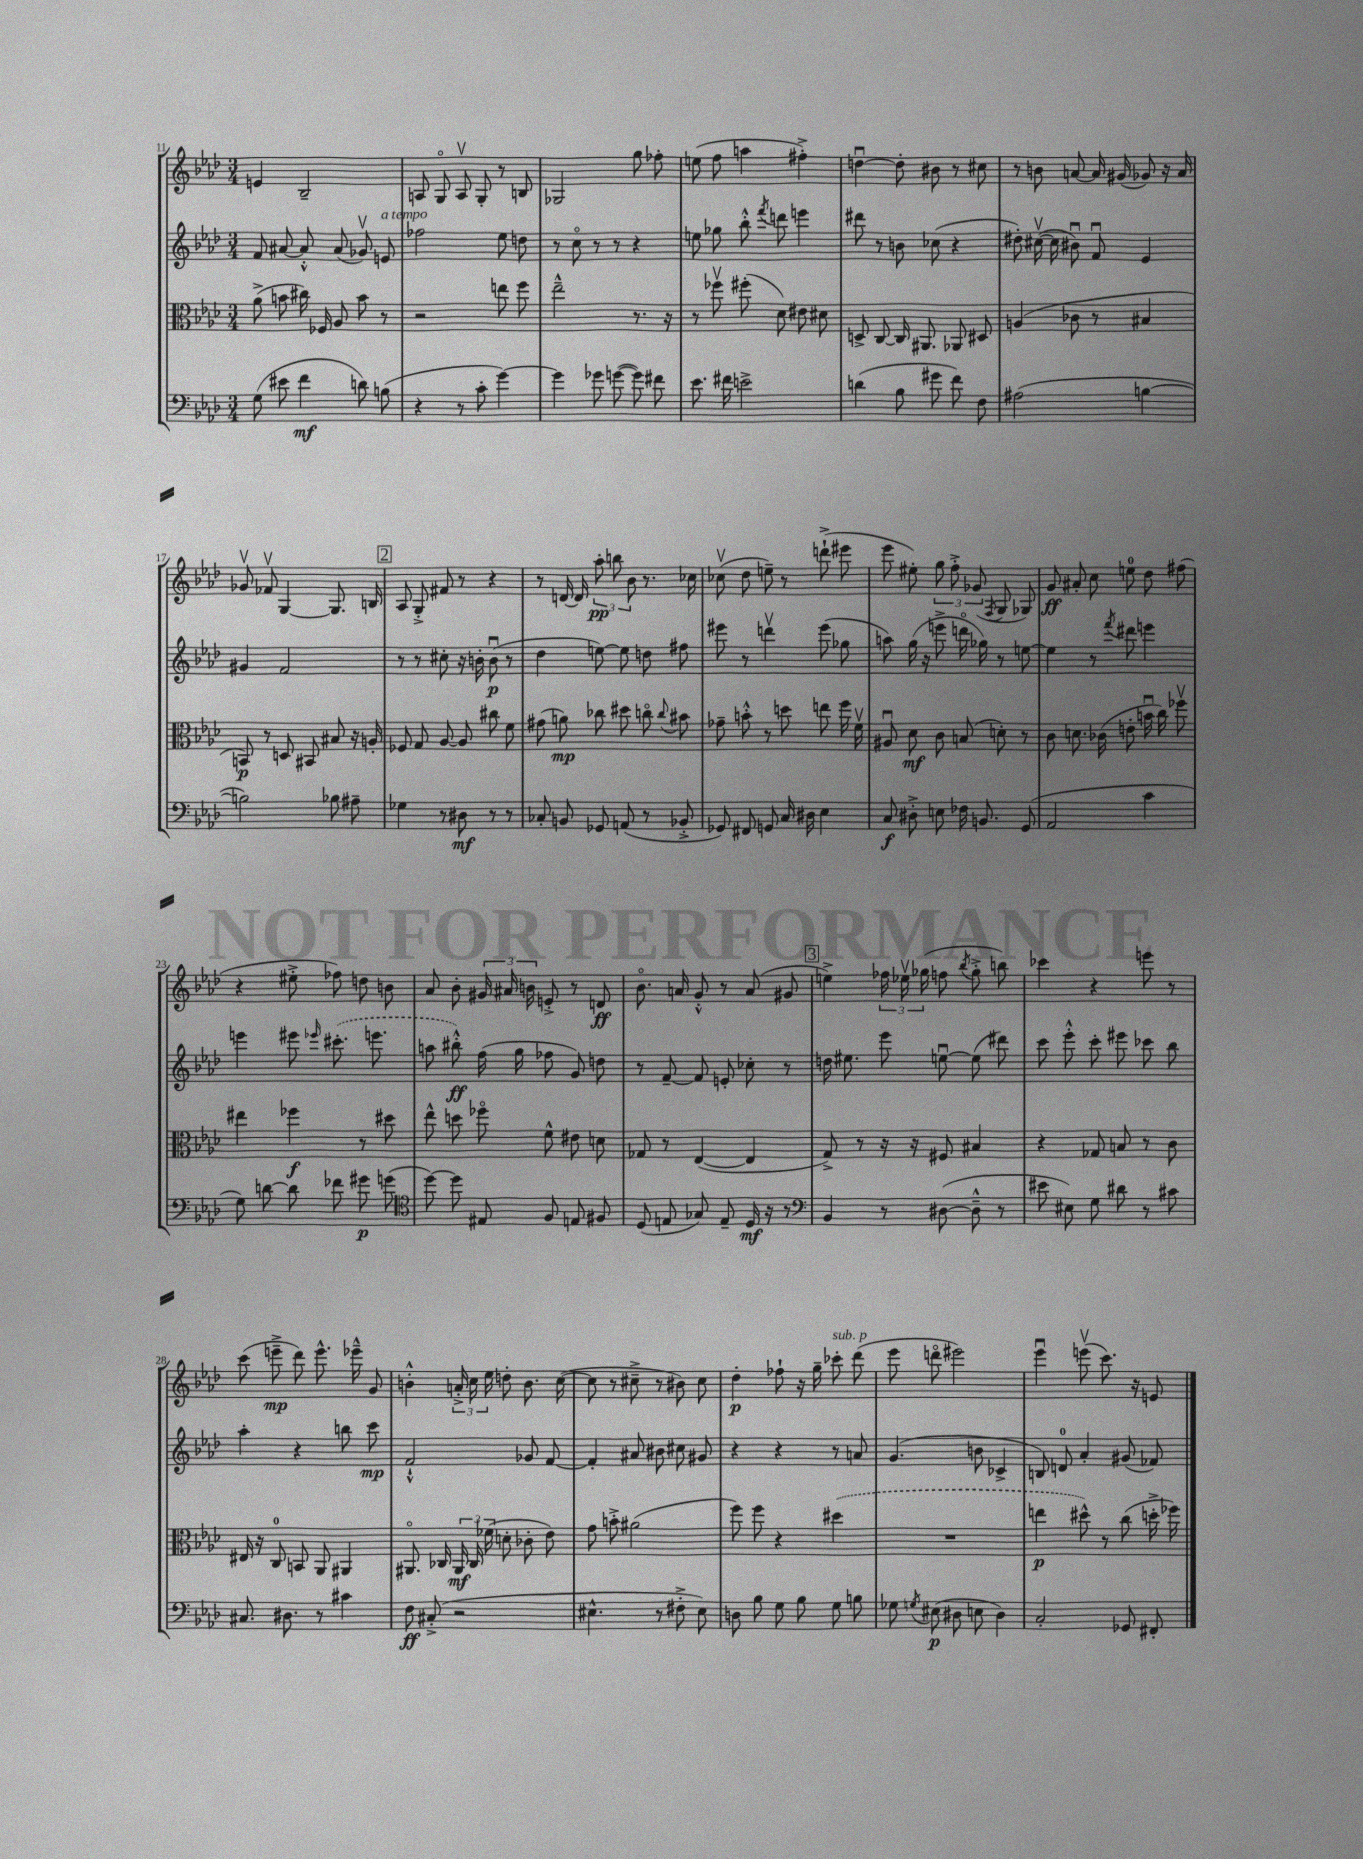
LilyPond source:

<<
\new StaffGroup <<
\new Staff = "s0" {
    \clef treble \key aes \major \numericTimeSignature \time 3/4
    \autoBeamOff e'4 bes2-- |
    a8 g8\flageolet a8\upbow g8-. r8 b8 |
    ges2 g''8 fes''8-. |
    e''8( f''8 a''4 fis''4-.->) |
    d''4~\downbow d''8-. bis'8 r8 cis''8 |
    r8 b'8 a'8~ a'16 gis'16( ges'8) r16 a'16 |
    ges'8\upbow fes'8\upbow g4~ g8. b16 |
    \mark \markup { \box "2" } aes8 g8-.-> fis'8 r8 r4 |
    r8 d'16~ d'16 \tuplet 3/2 { aes''8-.\pp b''8 bes'8 } r8. ces''16 |
    ces''8\upbow( des''8 e''8--) r8 d'''8-!->( eis'''8 |
    ees'''8 eis''8-.) \tuplet 3/2 { g''8 f''8-.-> ges'8( } \acciaccatura { f8 } g8 ges8) |
    g'8\ff ais'8-. c''8 e''8-0 des''8 fis''8( |
    r4 eis''8-.-> fes''8) d''8 b'8 |
    aes'8 bes'8-. \tuplet 3/2 { gis'16 ais'16 b'16 } e'8-.-> r8 d'8\ff |
    bes'8.\flageolet a'16 g'8-.-^ r8 a'8( gis'8 |
    \mark \markup { \box "3" } e''4->) \tuplet 3/2 { fes''16 ees''16\upbow ges''16( } f''8 \acciaccatura { bes''8 } ges''8-.-> b''8) |
    ces'''4 r4 e'''8 r8 |
    c'''8( e'''8--->\mp des'''8) e'''8.-^ ees'''16---^ g'8 |
    b'4-.-^ \tuplet 3/2 { a'16-.-> c''16 ees''16 } d''8-. b'8. c''16~( |
    c''8 r8 cis''8---> r8 bis'8) cis''8 |
    des''4-.\p fes''8-! r16 g''16-- ces'''8-.^\markup { \italic "sub. p" } des'''8( |
    ees'''8 d'''8\flageolet eis'''2) |
    ees'''4\downbow e'''8\upbow( c'''8.) r16 e'8 \bar "|." |
}
\new Staff = "s1" {
    \clef treble \key aes \major \numericTimeSignature \time 3/4
    \autoBeamOff f'8 ais'8~ ais'8-.-^ ais'8( ges'8\upbow) e'8^\markup { \italic "a tempo" } |
    fes''2 ees''8 d''8 |
    r8 c''8\flageolet r8 r8 r4 |
    e''8 ges''8 bes''8-.-^ \acciaccatura { f'''8 } d'''8 e'''4 |
    dis'''8 r8 b'8 ces''8( r4 |
    dis''8-.) cis''16~\upbow( cis''16 bis'8\downbow) f'8\downbow ees'4 |
    gis'4 f'2 |
    \mark \markup { \box "2" } r8 r8 cis''8-. r16 b'16-. b'8\downbow\p( r8 |
    des''4 e''8~) e''8 d''8 fis''8 |
    eis'''8 r8 d'''4\upbow eis'''8( ges''8 |
    a''8) g''16( r16 e'''8-> d'''16\flageolet ges''16) r8 e''8~ |
    e''4 r8 \acciaccatura { f'''8 } dis'''8 e'''4 |
    e'''4 eis'''8 \grace { ees'''16 } \once \slurDashed cis'''8.-.( e'''8. |
    a''8 bis''8-.-^\ff) f''16( g''16 fes''8 g'8) d''8 |
    r8 f'8~-- f'8 e'8-. ces''8-. r8 |
    \mark \markup { \box "3" } d''16 eis''8. ees'''8 e''8~\downbow e''8( dis'''8) |
    c'''8 ees'''8-.-^ c'''8-. eis'''8 ces'''8 bes''8 |
    aes''4-. r4 b''8 c'''8\mp |
    f'2-!-^ ges'8 f'8~ |
    f'4-. ais'8 bis'8 cis''8 gis'8 |
    r4 r4 r8 a'8 |
    g'4.( b'8 ces'4-> |
    b8) d'8-0 aes'4-. gis'8( fes'8) \bar "|." |
}
\new Staff = "s2" {
    \clef alto \key aes \major \numericTimeSignature \time 3/4
    \autoBeamOff aes'8->( b'8 cis''16) fes16 aes8 b'8 r8 |
    r2 e''8 f''8 |
    ees''2---^ r8. r16 |
    r8 fes''8\upbow fis''8-.( des'8) eis'8 dis'8 |
    d8-> c8~ c16 ais,8. aes,8 dis8 |
    a4( ces'8 r8 bis4 |
    b,8\p) r8 d8 bis,8 bis8 r16 a16-. |
    \mark \markup { \box "2" } fes8 g8 aes8~ aes8 cis''8 f'8 |
    gis'8( a'8\mp) ces''8 dis''8 c''8\flageolet \appoggiatura { c''8 } bis'8 |
    ges'8-- b'8-.-^ r8 d''8 e''8 f''16 f'16\upbow |
    ais8\downbow des'8\mf c'8 b8( d'8-.) r8 |
    c'8 d'8. ces'16( e'8-. b'16\downbow c''16) fes''8\upbow |
    eis''4 fes''4\f r8 dis''8 |
    ees''8-^ d''8 fes''8\flageolet f'8-^ eis'8 d'8 |
    ges8 r8 ees4~( ees4 |
    \mark \markup { \box "3" } g8->) r8 r16 r16 fis8 bis4 |
    r4 ges8 b8 r8 c'8 |
    eis16 r16 c8-0 b,8 aes,8 ais,4 |
    ais,8.\flageolet ces16 \tuplet 3/2 { ais,16\mf ces16 fes'16( } d'8-. ces'8-. ees'8) |
    g'8 b'8-.-> ais'2( |
    f''8) f''8 r4 \once \slurDashed dis''4( |
    R2. |
    e''4\p dis''8-^) r8 c''8( d''16-.-> fes''16) \bar "|." |
}
\new Staff = "s3" {
    \clef bass \key aes \major \numericTimeSignature \time 3/4
    \autoBeamOff g8( eis'8 f'4\mf d'8) b8( |
    r4 r8 c'8-. g'4~) |
    g'4 ges'8 g'8~( g'8) fis'8 |
    ees'8. fis'16 e'2-> |
    d'4( bes8 gis'8 f'8) f8 |
    ais2( b4~ |
    b2) bes8 ais8-- |
    \mark \markup { \box "2" } ges4 r8 dis8\mf r8 r8 |
    ces8-. b,8 ges,8 a,8( r8 bes,8-.-> |
    ges,8) fis,8 g,8 c16 dis16 ees4 |
    c8\f dis8-.-> e8 fes16 b,8. g,8( |
    aes,2 c'4 |
    g8) d'8~ d'8 fes'8 gis'8\p g'8( |
    \clef tenor des''8~) des''8 eis8 f8 e8 fis8 |
    des8( e8 ges8) e8-- des16\mf r16 r8 |
    \mark \markup { \box "3" } \clef bass bes,4 r8 dis8~( dis8---^ r8 |
    eis'8 eis8) g8 dis'8 r8 cis'8 |
    cis8. dis8. r8 cis'4 |
    f8\ff cis8-.->( r2 |
    eis4.-^ r8 fis8-.-> eis8) |
    d8 bes8 g8 bes8 g8 b8 |
    ges8 \acciaccatura { g8 } eis8\p( dis8 e8 dis4) |
    c2-. ges,8 fis,8-. \bar "|." |
}
>>
>>
\layout { \context { \Score currentBarNumber = #11 } }
